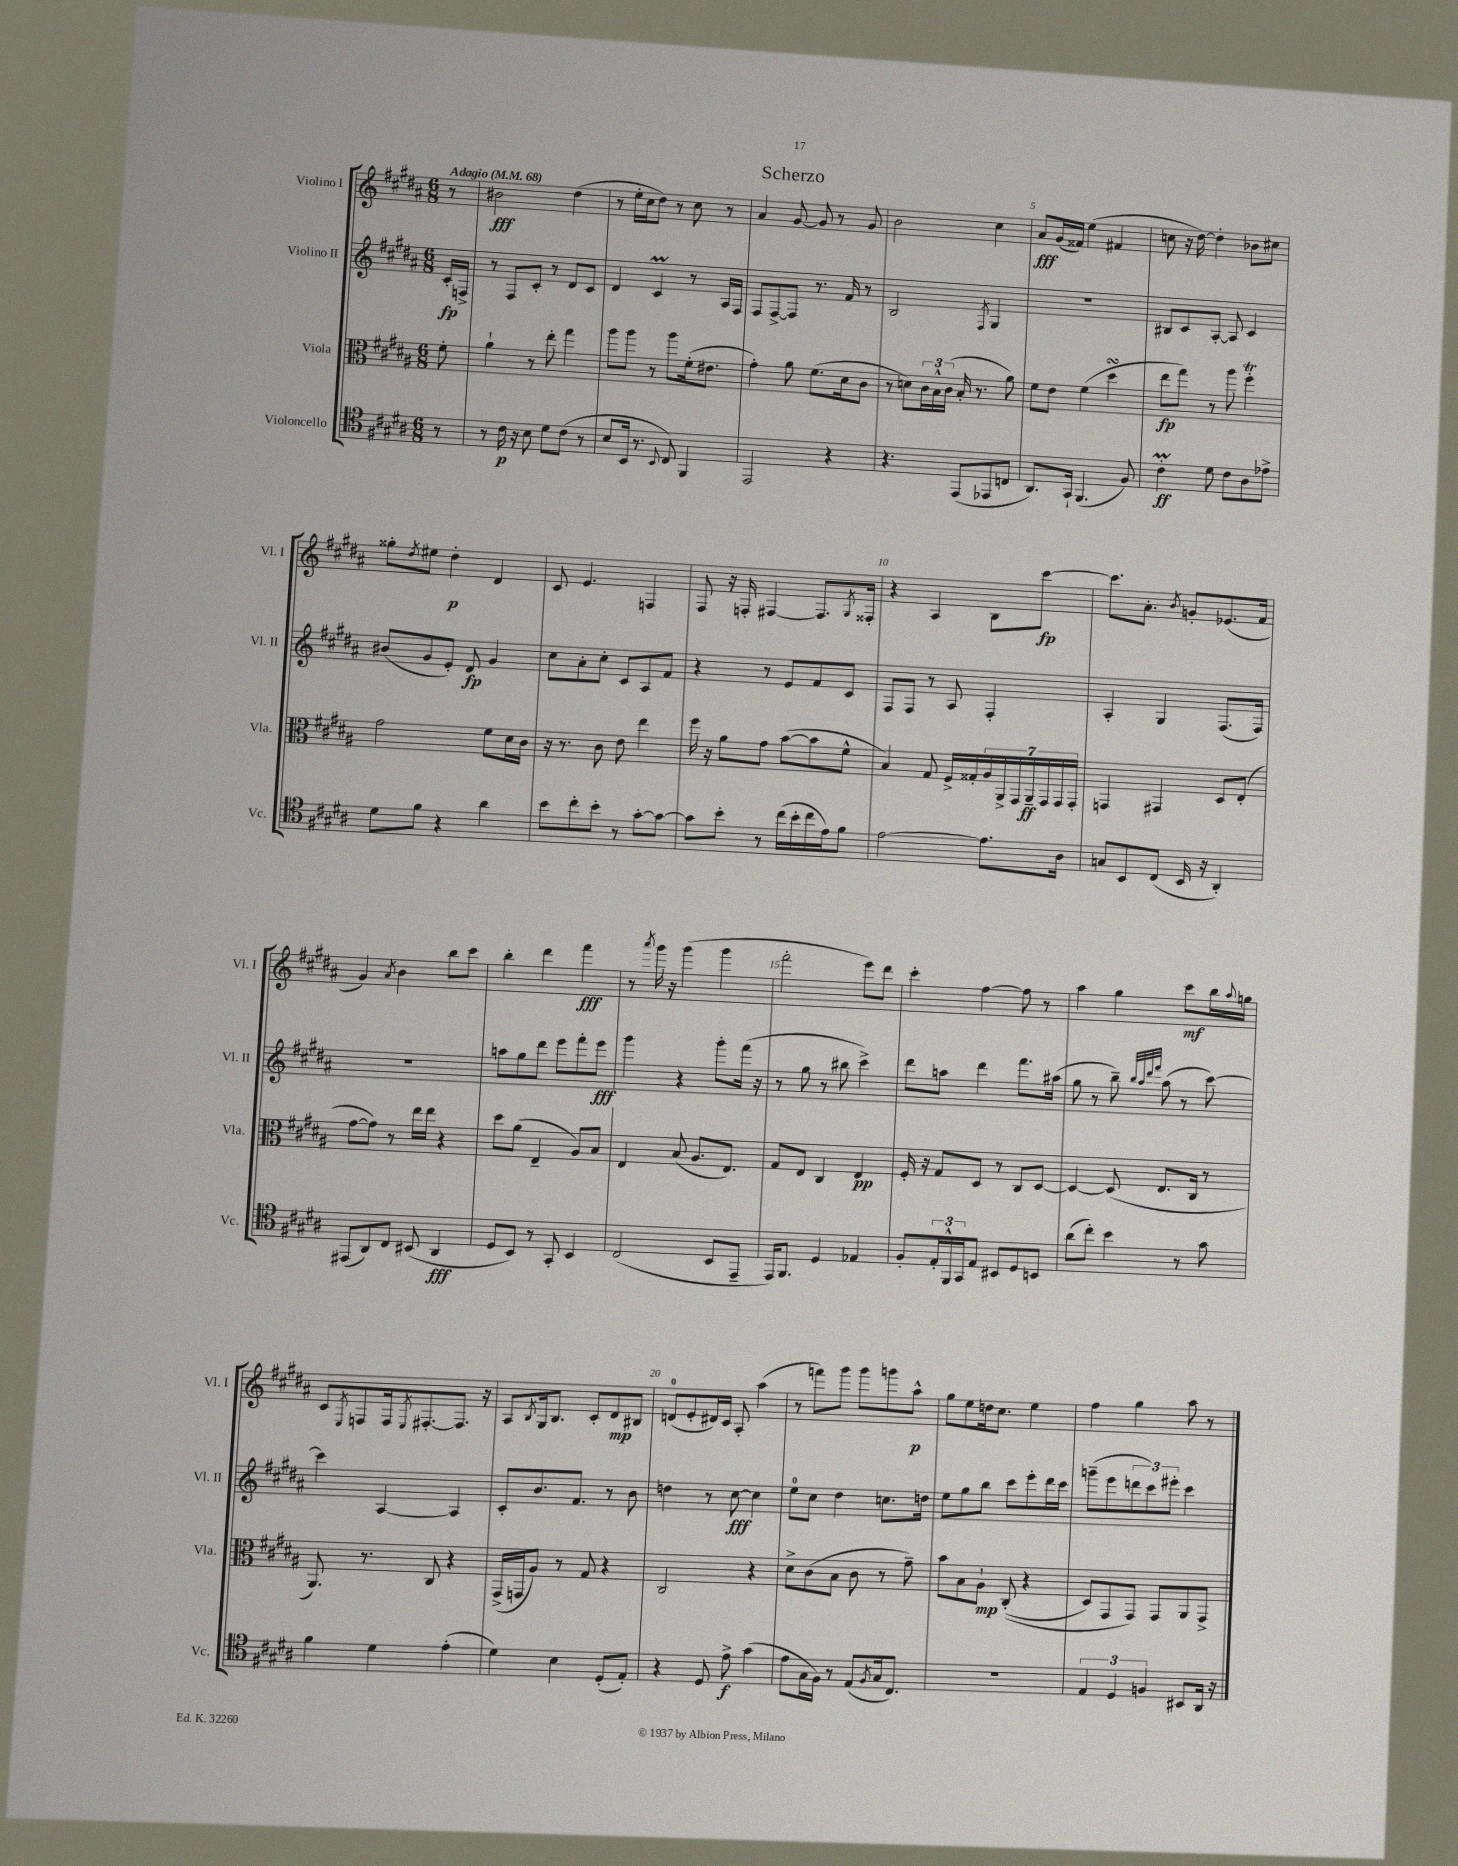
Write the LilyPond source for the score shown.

\header { title = "Scherzo" }
<<
\new StaffGroup <<
\new Staff = "s0" \with { instrumentName = "Violino I" shortInstrumentName = "Vl. I" } {
    \clef treble \key b \major \numericTimeSignature \time 6/8 \partial 8 \tempo "Adagio" 4 = 68
    r8 |
    bis'2\fff dis''4( |
    r8 e''16-. cis''16 dis''8) r8 cis''8 r8 |
    ais'4 gis'8~ gis'8 r8 gis'8 |
    b'2 cis''4 |
    ais'8\fff gis'16( fisis'16) e''4( fis'4 |
    c''8 r16 dis''16~) dis''4-. bes'8 cis''8 |
    gisis''8-. \acciaccatura { dis''8 } eis''8 dis''4-.\p dis'4 |
    cis'8 e'4. f4 |
    fis8 r16 f16-. fis4~ fis8. \acciaccatura { gis8 } fisis16-. |
    r4 ais4 b8 cis'''8~\fp |
    cis'''8. ais'8.-. \acciaccatura { b'8 } g'8-. ees'8.( fis'16 |
    gis'4) \acciaccatura { ais'8 } b'4 b''8 cis'''8 |
    b''4-. dis'''4 fis'''4\fff |
    r8 \acciaccatura { ais'''8 } gis'''16 r16 gis'''4( gis'''4 |
    fis'''2-. e'''8) dis'''8 |
    cis'''4-. fis''4~ fis''8 r8 |
    ais''4 gis''4 cis'''8\mf b''16 \appoggiatura { ais''8 } g''16 |
    cis'8 \acciaccatura { e8 } f8 f16 \acciaccatura { e8 } fis8.~-. fis8. r16 |
    ais8 \acciaccatura { b8 } gis16 b8. cis'8-. dis'8\mp bis8 |
    d'8-0( e'8-. dis'16) cis'16 ais8-. ais''4( |
    r8 f'''8) gis'''8 gis'''8 g'''8 ais''8-^\p |
    gis''8 e''8 d''16 cis''8. e''4 |
    fis''4 gis''4 ais''8 r8 \bar "|." |
}
\new Staff = "s1" \with { instrumentName = "Violino II" shortInstrumentName = "Vl. II" } {
    \clef treble \key b \major \numericTimeSignature \time 6/8 \partial 8
    cis'16-.\fp f16-> |
    r8 fis8 cis'8-. r8 dis'8 cis'8 |
    dis'4 cis'4\prall r8 ais16 fis16 |
    fis8 fis8~-> fis8 r8. fis'16 r8 |
    b2 \acciaccatura { fis8 } gis4 |
    R2. |
    bis8 cis'8 ais8~-. ais8 cis'4 |
    bis'8( gis'8 e'8-.) dis'8\fp gis'4 |
    cis''8 ais'8-. cis''8-. cis'8 ais8 fis'8 |
    r4 r8 e'8 fis'8 cis'8 |
    fis8 fis8 r8 ais8 fis4-. |
    ais4-. gis4 fis8.( fis16) |
    R2. |
    a''8 gis''8 dis'''8 e'''8 fis'''8-. e'''8\fff |
    gis'''4 r4 gis'''8-. fis'''16( r16 |
    r8 gis''8 r8 bis''8 cis'''4->) |
    dis'''8 a''8 dis'''4 fis'''8. ais''16( |
    gis''8 r8 b''8--) \grace { b''32 ais''32 dis'''32 fis'''32 } ais''8( r8 cis'''8~) |
    cis'''4 ais4~ ais4 |
    cis'8-. b'8. fis'8. r8 b'8 |
    d''4 r8 cis''8~\fff cis''4 |
    e''8-0 cis''8 dis''4 c''8. d''16 |
    e''8 gis''8 b''8 cis'''8 e'''8-. dis'''16 cis'''16 |
    g'''8--( e'''8 \tuplet 3/2 { d'''8 cis'''8) eis'''8-. } cis'''4 \bar "|." |
}
\new Staff = "s2" \with { instrumentName = "Viola" shortInstrumentName = "Vla." } {
    \clef alto \key b \major \numericTimeSignature \time 6/8 \partial 8
    fis'8-. |
    ais'4-! r8 e''8-. gis''4 |
    ais''8 ais''8 r8 ais''8 fis'16-.( eis'8. |
    gis'4-.) ais'8 fis'8.( dis'16 cis'8 |
    r8 d'8) \tuplet 3/2 { cis'16 b16-^ cis'16( } b16-. r8. ais'8) |
    fis'8 e'8 fis'4( dis''4\turn |
    e''8\fp gis''8) r8 ais''8 fis''4-.\trill |
    gis'2 fis'8 dis'16 cis'16 |
    r16 r8. cis'8 e'8 e''4 |
    fis''16 r16 ais'8 gis'8 b'8~( b'8 fis'8-^ |
    b4) gis8 fis16-> gisis16-. \tuplet 7/4 { ais16 ais,16-> gis,16 ais,16--\ff gis,16 gis,16 gis,16-. } |
    g,4 gis,4 dis8 e8-.( |
    gis'8~ gis'8) r8 e''16 e''16 r4 |
    dis''8 ais'8( e4-- ais8) b8 |
    e4 b8( ais8. e8.) |
    gis8 e8 cis4 e4\pp |
    fis16-. r16 gis8 dis8 r8 cis8 dis8~ |
    dis4~ dis8( e8. cis16 r8 |
    ais,8.) r8. cis8 r4 |
    gis,16->( g,16 ais8) r8 gis8 r4 |
    cis2 r4 |
    dis'8-> cis'8( b8 cis'8 r8 gis'8--) |
    b'8 b8 ais8-!\mp cis8-.(\( r4 |
    dis8) gis,8 gis,8\) gis,8 ais,8 gis,8-> \bar "|." |
}
\new Staff = "s3" \with { instrumentName = "Violoncello" shortInstrumentName = "Vc." } {
    \clef tenor \key b \major \numericTimeSignature \time 6/8 \partial 8
    r8 |
    r8 cis'16\p r16 b8 dis'8 cis'8( r8 |
    b8 b,16 r8. \appoggiatura { b,8 } cis8) fis,4 |
    e,2 r4 |
    r4. e,8( ees,8 c8 |
    ais,8.) gis,16-! fis,4.( fis8) |
    cis'4-.\prall\ff dis'8 cis'8 ais8 ees'8-> |
    dis'8 fis'8 r4 ais'4 |
    b'8 cis''8-. b'8-. r8 gis'8~-. gis'8~ |
    gis'8 b'8-. r8 cis''16( b'16-. cis''16 e'16) fis'8 |
    e'2~ e'8. ais16 |
    g8 b,8 cis8( b,16 r16 ais,4-.) |
    eis,8( ais,8) cis8 bis,8( ais,4\fff |
    dis8 b,8) r8 gis,8-. b,4 |
    cis2( b,8 e,8-- |
    e,16) fis,8. dis4 ees4 |
    fis8-. \tuplet 3/2 { e16-. fis,16-^ gis,16 } e8 bis,8 dis8 b,8 |
    ais'8( cis''8-.) b'4 r8 gis'8 |
    fis'4 dis'4 e'4-.( |
    dis'4) b4 dis8-.( e8-.) |
    r4 dis8 e'8->\f gis'4( |
    e'8 gis16 fis16) r8 e8( \acciaccatura { fis8 } gis16 cis8.) |
    R2. |
    \tuplet 3/2 { e4 dis4 f4 } bis,8 ais,16 r16 \bar "|." |
}
>>
>>
\layout { \context { \Score \override BarNumber.break-visibility = ##(#f #t #t) barNumberVisibility = #(every-nth-bar-number-visible 5) } }
